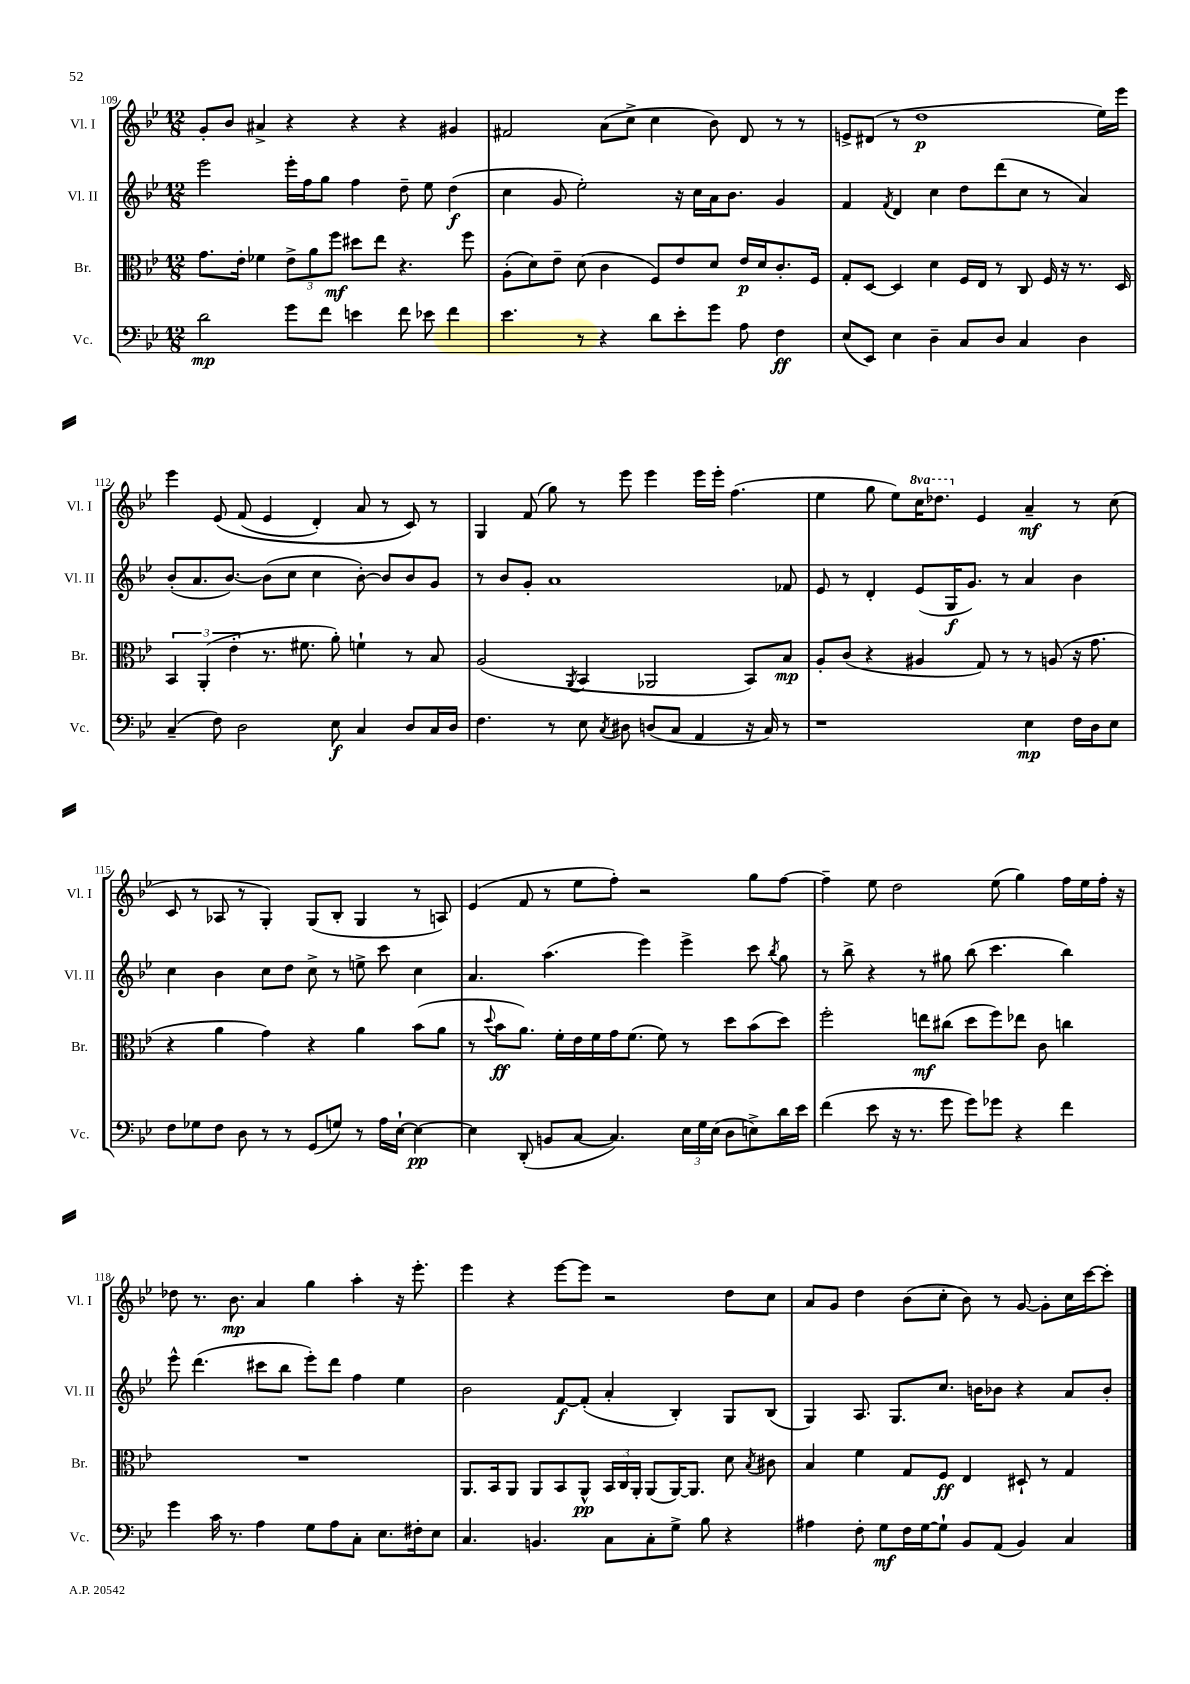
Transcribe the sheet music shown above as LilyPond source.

<<
\new StaffGroup <<
\new Staff = "s0" \with { instrumentName = "Vl. I" shortInstrumentName = "Vl. I" } {
    \clef treble \key bes \major \numericTimeSignature \time 12/8 \set Staff.ottavationMarkups = #ottavation-simple-ordinals
    \autoBeamOff g'8[-. bes'8] ais'4-> r4 r4 r4 gis'4 |
    fis'2 a'8[( c''8]-> c''4 bes'8) d'8 r8 r8 |
    e'8[-> dis'8]( r8 d''1\p ees''16[) ees'''16] |
    ees'''4 ees'8\( f'8( ees'4 d'4-.) a'8 r8 c'8\) r8 |
    g4 f'8( g''8) r8 ees'''8 ees'''4 ees'''16[ ees'''16]-. f''4.( |
    ees''4 g''8 ees''8[) \ottava #1 c'''16 des'''8.] \ottava #0 ees'4 a'4--\mf r8 c''8( |
    c'8 r8 aes8 r8 g4-.) g8[( bes8]-. g4 r8 a8) |
    ees'4( f'8 r8 ees''8[ f''8]-.) r2 g''8[ f''8]~ |
    f''4-- ees''8 d''2 ees''8( g''4) f''16[ ees''16 f''16]-. r16 |
    des''8 r8. bes'8.\mp a'4 g''4 a''4-. r16 ees'''8.-. |
    ees'''4 r4 ees'''8[~ ees'''8] r2 d''8[ c''8] |
    a'8[ g'8] d''4 bes'8[( c''8]-. bes'8) r8 g'8~ g'8[-. c''16 c'''16~ c'''8]-. \bar "|." |
}
\new Staff = "s1" \with { instrumentName = "Vl. II" shortInstrumentName = "Vl. II" } {
    \clef treble \key bes \major \numericTimeSignature \time 12/8
    \autoBeamOff ees'''2 ees'''16[-. f''16 g''8] f''4 d''8-- ees''8 d''4\f( |
    c''4 g'8 ees''2-.) r16 c''16[ a'16 bes'8.] g'4 |
    f'4 \acciaccatura { f'8 } d'4 c''4 d''8[ d'''8( c''8] r8 a'4) |
    bes'8[-.( a'8. bes'8.]~) bes'8[( c''8] c''4 bes'8~-.) bes'8[ bes'8 g'8] |
    r8 bes'8[ g'8]-. a'1 fes'8 |
    ees'8 r8 d'4-. ees'8[( g16\f g'8.]) r8 a'4 bes'4 |
    c''4 bes'4 c''8[ d''8] c''8-> r8 e''8-> c'''8 c''4 |
    a'4. a''4.( ees'''4) ees'''4-> c'''8 \acciaccatura { bes''8 } g''8 |
    r8 bes''8-> r4 r8 gis''8 bes''8( c'''4. bes''4) |
    ees'''8-^ d'''4.( cis'''8[ bes''8] ees'''8[-.) d'''8] f''4 ees''4 |
    bes'2 f'8[~\f f'8]-.( a'4-. bes4-.) g8[ bes8]( |
    g4) a8. g8.[ c''8.] b'16[ bes'8] r4 a'8[ bes'8]-. \bar "|." |
}
\new Staff = "s2" \with { instrumentName = "Br." shortInstrumentName = "Br." } {
    \clef alto \key bes \major \numericTimeSignature \time 12/8
    \autoBeamOff g'8.[ ees'16]-. fes'4 \tuplet 3/2 { ees'8[-> a'8 f''8]\mf } dis''8[ ees''8] r4. f''8 |
    a8[-.( d'8) ees'8]-- d'8( c'4 f8[) ees'8 d'8] ees'16[\p d'16 c'8.-. f16] |
    g8[-. d8]~ d4 d'4 f16[ ees16] r8 c8 f16 r16 r8. d16 |
    \tuplet 3/2 { bes,4 a,4-.( ees'4-. } r8. fis'8. a'8-.) f'4-! r8 bes8 |
    a2( \acciaccatura { a,8 } bes,4 aes,2 bes,8[) bes8]\mp |
    a8[-. c'8]( r4 ais4 g8) r8 r8 a8( r16 g'8. |
    r4 a'4 g'4) r4 a'4 bes'8[( a'8] |
    r8 \appoggiatura { d''8 } bes'8[\ff a'8.]) f'16[-. ees'16 f'16 g'16 f'8.]( f'8) r8 d''8[ bes'8( d''8]) |
    f''2-. e''8[\mf cis''8]( d''8[ f''8) ees''8] c'8 c''4 |
    R1. |
    a,8.[ bes,16 a,8] a,8[ bes,8 a,8]-^\pp \tuplet 3/2 { bes,16[ c16 a,16]-. } a,8[( a,16~) a,8.] d'8 \acciaccatura { bes8 } cis'8 |
    bes4 f'4 g8[ f8]\ff ees4 dis8-! r8 g4 \bar "|." |
}
\new Staff = "s3" \with { instrumentName = "Vc." shortInstrumentName = "Vc." } {
    \clef bass \key bes \major \numericTimeSignature \time 12/8
    \autoBeamOff d'2\mp g'8[ f'8] e'4 f'8 ees'8 f'4 |
    ees'4. r8 r4 d'8[ ees'8-. g'8] a8 f4\ff |
    ees8[( ees,8]) ees4 d4-- c8[ d8] c4 d4 |
    c4--( f8) d2 ees8\f c4 d8[ c16 d16] |
    f4. r8 ees8 \acciaccatura { c8 } dis8 d8[( c8] a,4 r16 c16) r8 |
    r1 ees4\mp f16[ d16 ees8] |
    f8[ ges8 f8] d8 r8 r8 g,8[( g8]) r8 a16[ ees16]~-! ees4~\pp |
    ees4 d,8-.( b,8[ c8]~ c4.) \tuplet 3/2 { ees16[ g16 ees16]( } d8[ e8->) d'16 ees'16] |
    f'4( ees'8 r16 r8. g'8 g'8[) ges'8] r4 f'4 |
    g'4 c'16 r8. a4 g8[ a8 c8]-. ees8.[ fis16-. ees8] |
    c4. b,4. c8[ c8-. g8]-> bes8 r4 |
    ais4 f8-. g8[\mf f16 g16~ g8]-! bes,8[ a,8]( bes,4) c4 \bar "|." |
}
>>
>>
\layout { \context { \Score currentBarNumber = #109 } }
